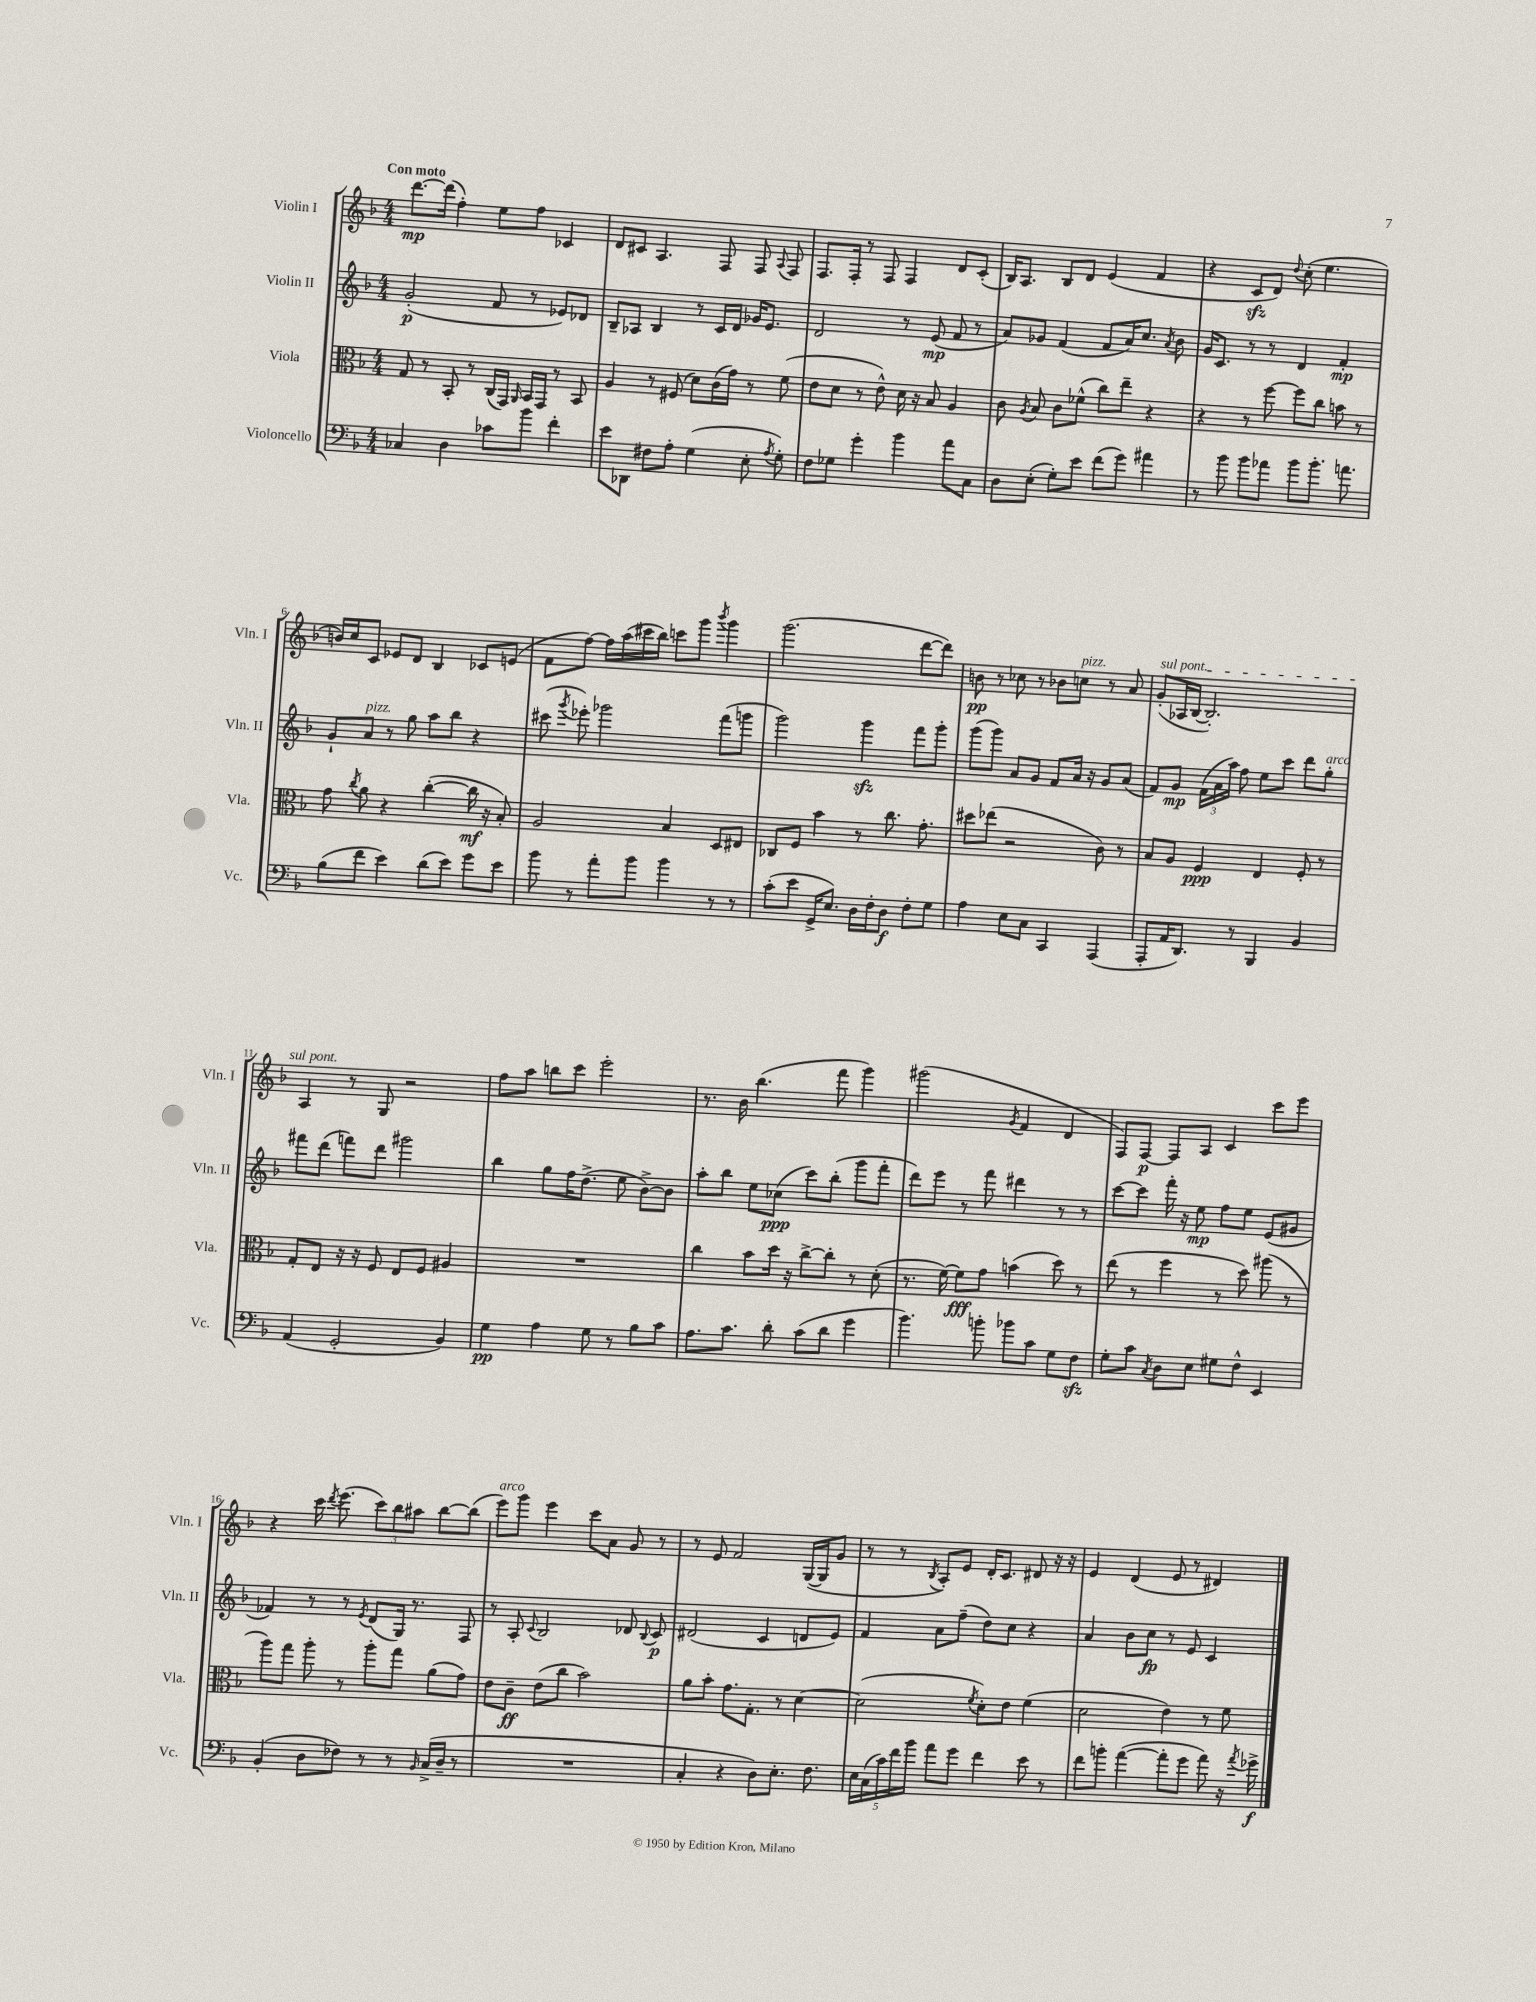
<<
\new StaffGroup <<
\new Staff = "s0" \with { instrumentName = "Violin I" shortInstrumentName = "Vln. I" } {
    \clef treble \key f \major \numericTimeSignature \time 4/4 \tempo "Con moto"
    \autoBeamOff d'''8.[~\mp d'''16]( f''4-.) e''8[ f''8] ces'4 |
    d'8[ cis'8] a4. f8 f8 \appoggiatura { a8 } f8 |
    f8.[ f16]-. r8 f8 f4 d'8[ c'8]-.( |
    bes16[) a8.] bes8[ d'8] e'4( f'4 |
    r4 c'8[\sfz d'8]) \appoggiatura { d''8 } c''8-.( e''4. |
    b'16[) c''16 c'8] ees'8[ d'8] bes4 ces'8[ e'8]( |
    f'8[ f''8]~) f''16[ a''16( cis'''16 bes''16]) c'''8[ g'''8] \acciaccatura { bes'''8 } g'''4 |
    g'''2.( d'''8[~ d'''8]) |
    b'8\pp r8 ces''8 r8 bes'8[ c''8]^\markup { \italic "pizz." } r8 a'8 |
    \once \override TextSpanner.bound-details.left.text = \markup { \italic "sul pont." } g'8[-.\startTextSpan( aes16 bes16]~ bes2.-.) |
    a4\stopTextSpan r8 g8 r2 |
    f''8[ a''8] b''8[ c'''8] e'''2-. |
    r8. bes'16 bes''4.( f'''8 g'''4) |
    gis'''2( \acciaccatura { g'8 } f'4 d'4 |
    f8[) f8]~\p f8[ a8] c'4 c'''8[ e'''8] |
    r4 c'''16 \acciaccatura { d'''8 } e'''8.( \tuplet 3/2 { c'''8[) bes''8 ais''8] } bes''8[~ bes''8]( |
    e'''8[^\markup { \italic "arco" }) g'''8] e'''4 c'''8[ a'8] g'8 r8 |
    r8 e'8 f'2 g16[~( g16 g'8] |
    r8 r8 \acciaccatura { bes8 } a8[-.) e'8] d'16[-. c'8.] dis'8 r16 r16 |
    e'4 d'4( e'8 r8 dis'4) \bar "|." |
}
\new Staff = "s1" \with { instrumentName = "Violin II" shortInstrumentName = "Vln. II" } {
    \clef treble \key f \major \numericTimeSignature \time 4/4
    \autoBeamOff g'2-.\p( f'8 r8 ees'8[) des'8] |
    bes8[-- aes8] bes4 r8 c'16[ d'16] ges'16[ e'8.] |
    d'2 r8 e'8\mp( f'8 r8 |
    a'8[) ges'8] f'4( f'8[ a'16) c''8.] \acciaccatura { a'8 } bes'8 |
    g'16[ c'8.] r8 r8 d'4 f'4-.\mp |
    g'8[-! a'8]^\markup { \italic "pizz." } r8 g''8 a''8[ bes''8] r4 |
    cis'''8( \acciaccatura { g'''8 } ees'''8-.) ges'''2 f'''8[( g'''8] |
    g'''2) g'''4\sfz f'''8[ g'''8]-. |
    g'''8[( g'''8]) a'8[ g'8] f'8[ a'16] r16 g'8[ a'8]( |
    f'8[) g'8]\mp \tuplet 3/2 { f'16[( a'16 a''16]) } f''8 e''8[ c'''8] d'''8[ g''8]-.^\markup { \italic "arco" } |
    fis'''8[ d'''8]( f'''8[) d'''8] gis'''2 |
    bes''4 g''8[ f''16 d''8.]->( e''8 bes'8[~->) bes'8] |
    a''8[-. bes''8] e''8[ ces''8]\ppp( c'''8[) bes''8]-.( g'''8[ f'''8]-. |
    d'''8[) e'''8] r8 f'''8 dis'''4 r8 r8 |
    c'''8[~ c'''8] f'''16-. r16 e''8\mp f''8[ e''8] e'8[( gis'8] |
    fes'4) r8 r8 \acciaccatura { e'8 } d'8[( g16]) r8. f8 |
    r8 a8-. \appoggiatura { c'8 } bes2 des'8 \appoggiatura { bes8 } c'8\p |
    dis'2( c'4 d'8[ e'8]) |
    f'4 a'8[ f''8]--( d''8[) c''8] r4 |
    a'4 bes'8[ c''8]\fp r8 e'8 c'4 \bar "|." |
}
\new Staff = "s2" \with { instrumentName = "Viola" shortInstrumentName = "Vla." } {
    \clef alto \key f \major \numericTimeSignature \time 4/4
    \autoBeamOff g8 r8 bes,8-. r8 c16[( g,16]) \grace { a,16 } bes,16[ g,16] r8 bes,8 |
    a4 r8 fis8( d'8[) c'16( g'16]) r8 f'8( |
    e'8[ d'8] r8 e'8-^) d'16 r16 bes8 a4 |
    c'8 \acciaccatura { a8 } bes8 c'8[ fes'8]-^( c''8[) e''8]-- r4 |
    r4 r8 f''8~ f''8[ c''8] b'8 r8 |
    g'8 \acciaccatura { c''8 } a'8 r4 c''4~-.( c''16\mf r16 bes8-.) |
    a2 bes4 d8[ eis8] |
    ces8[ f8] bes'4 r8 c''8. g'8.-. |
    dis''8[ ees''8]( r2 c'8) r8 |
    bes8[ a8] f4\ppp e4 f8-. r8 |
    g8[-. e8] r16 r16 f8 e8[ f8] ais4 |
    R1 |
    c''4 bes'8[ d''16] r16 c''8[~-> c''8]-. r8 d'8-.( |
    r8. f'16~) f'8[\fff g'8] b'4( d''8) r8 |
    e''8( r8 f''4 r8 d''8) ais''8( r8 |
    a''8[) g''8] a''8-. r8 a''8[-. g''8] a'8[( g'8]) |
    e'8[ c'8]--\ff e'8[( c''8] bes'2) |
    a'8[ bes'8]-. g'8.[ g8.]-. r8 d'4~ |
    d'2( \acciaccatura { f'8 } d'8[-.) e'8] f'4( |
    d'2 e'4) r8 f'8 \bar "|." |
}
\new Staff = "s3" \with { instrumentName = "Violoncello" shortInstrumentName = "Vc." } {
    \clef bass \key f \major \numericTimeSignature \time 4/4
    \autoBeamOff ces4 d4 ces'8[ bes'8] f'4-. |
    e'8[ des,8] fis8[ a8]-. g4( e8-. \acciaccatura { a8 } g8-.) |
    f8[ ges8] g'4-. bes'4 a'8[ c8] |
    d8[ e8]-.( g8[-.) e'8] f'8[( g'8]) ais'4 |
    r8 bes'8 bes'8[ aes'8] bes'8[ bes'8.]-. a'8. |
    bes8[( f'8] e'4) d'8[( e'8]) g'8[ e'8] |
    bes'8 r8 a'8[-. bes'8] bes'4 r8 r8 |
    c'8[-.( e'8] g,16[-> e8.]) d16[ f16-. d8]\f f8[-. g8] |
    a4 e8[ c8] c,4 a,,4( |
    a,,8[-. a,16 d,8.]) r8 bes,,4 bes,4 |
    a,4( g,2-. bes,4) |
    g4\pp a4 g8 r8 bes8[ c'8] |
    a8.[ c'8.] d'8-. c'8[( d'8] g'4 |
    bes'4.) b'8-. bes'8[ c'8] g8[ f8]\sfz |
    g8[-. c'8] \acciaccatura { c8 } d8[ e8] gis8[ f8]-^ e,4 |
    bes,4-.( d8[ fes8]) r8 r8 \grace { bes,16 } c16[->( d16]-- r8 |
    R1 |
    c4-. r4 d8[) e8.]-. f8. |
    \tuplet 5/4 { e16[ c16( c'16) f'16 bes'16] } a'8[ g'8] f'4 e'8 r8 |
    f'8[ b'8]-. a'4~( a'8[-. g'8] a'8) r16 \acciaccatura { a'8 } ges'16->\f \bar "|." |
}
>>
>>
